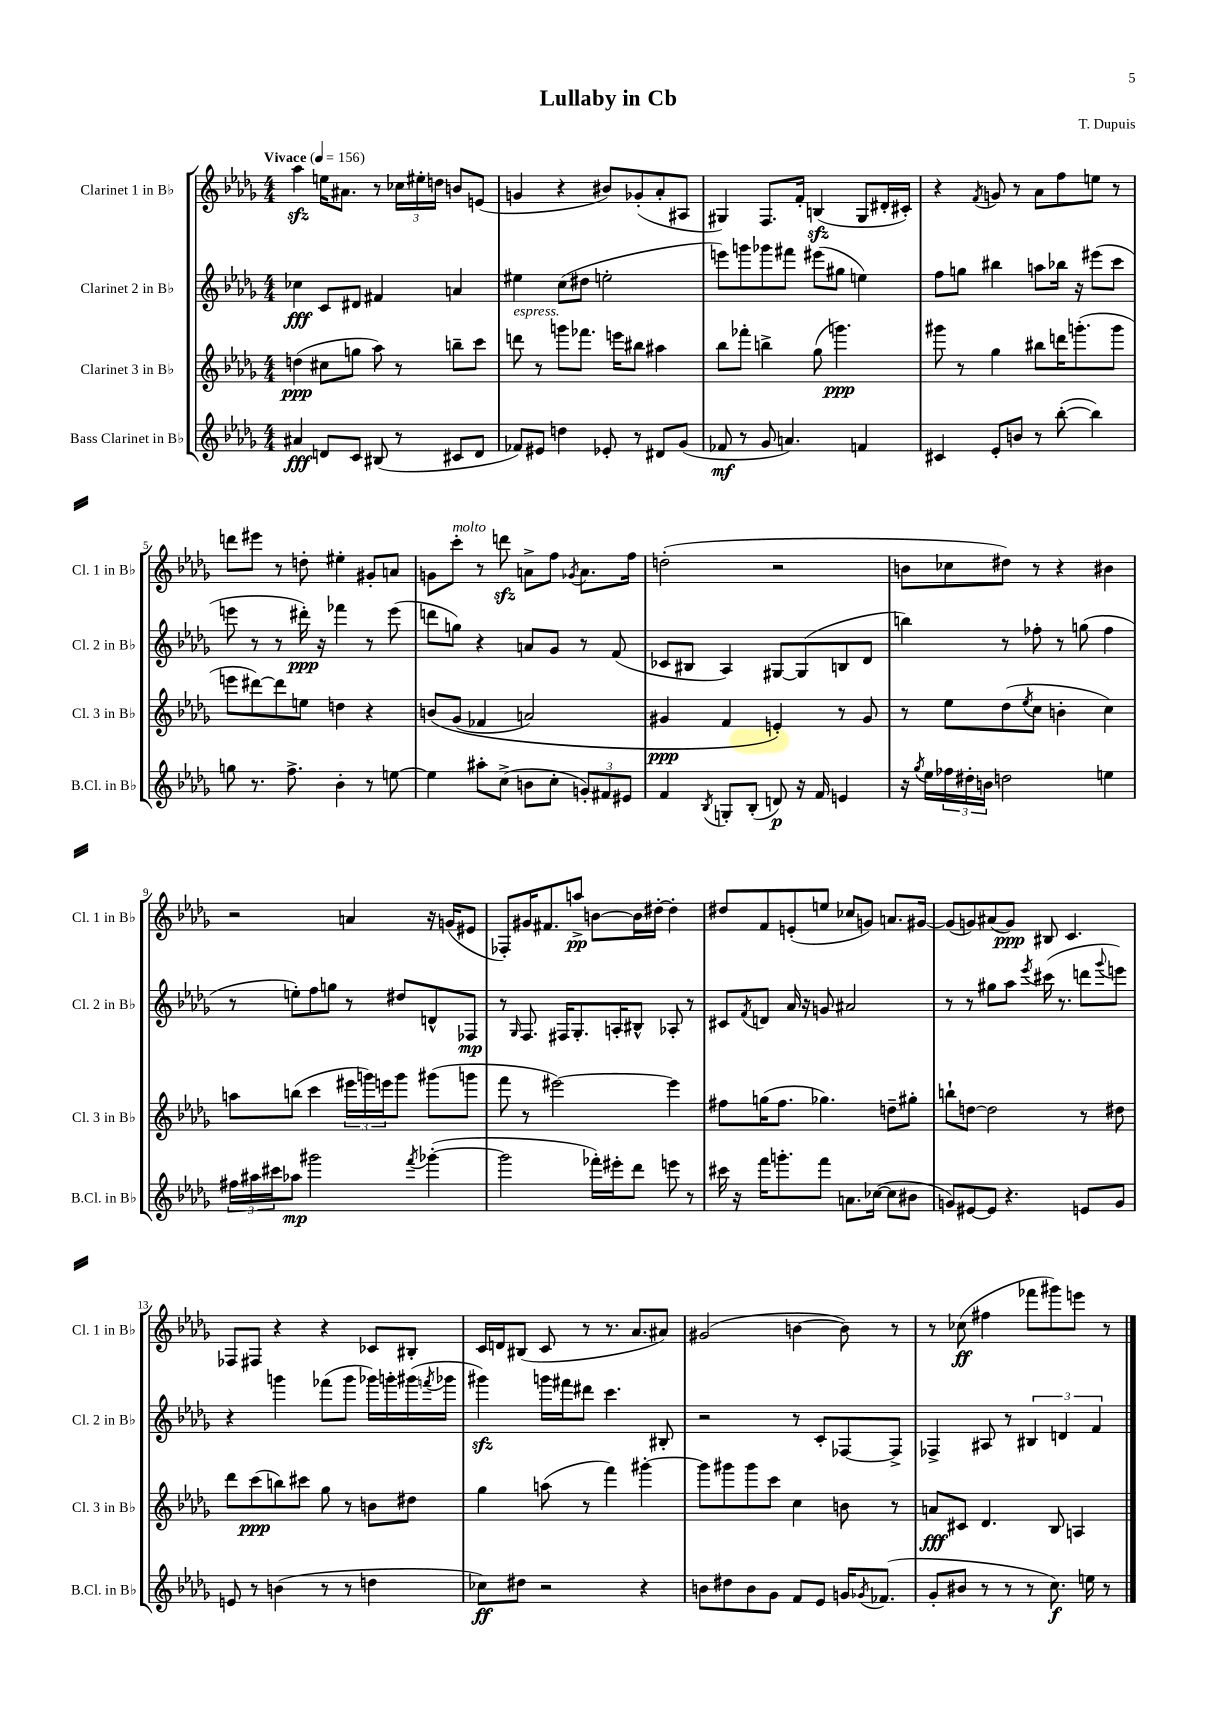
\header { title = "Lullaby in Cb" composer = "T. Dupuis" }
<<
\new StaffGroup <<
\new Staff = "s0" \with { instrumentName = "Clarinet 1 in Bb" shortInstrumentName = "Cl. 1 in Bb" } {
    \clef treble \key des \major \numericTimeSignature \time 4/4 \tempo "Vivace" 4 = 156
    aes''4\sfz e''16 ais'8. r8 \tuplet 3/2 { ces''16 eis''16-. d''16 } b'8 e'8( |
    g'4 r4 bis'8) ges'8-.( aes'8-. ais8 |
    gis4) f8. f'16-. b4\sfz( gis8 dis'16-. cis'16-.) |
    r4 \acciaccatura { f'8 } g'8 r8 aes'8 f''8 e''8 r8 |
    d'''8 eis'''8 r8 d''8-. eis''4-. gis'8-. a'8 |
    g'8 c'''8-.^\markup { \italic "molto" } r8 d'''8\sfz a'8-> f''8 \acciaccatura { ges'8 } a'8. f''16 |
    d''2-.( r2 |
    b'8 ces''8 dis''8) r8 r4 bis'4 |
    r2 a'4 r16 g'16( eis'8 |
    fes8-.) gis'16 fis'8. a''8->\pp b'8~ b'16 dis''16~-. dis''4-. |
    dis''8 f'8 e'8-.( e''8 ces''8 g'8) a'8. gis'16~ |
    gis'8( g'8) ais'8( g'8\ppp) bis8 c'4. |
    fes8 fis8 r4 r4 ces'8 bis8-. |
    c'16 d'16 bis8( c'8 r8 r8. aes'8. ais'8) |
    gis'2( b'4~ b'8) r8 |
    r8 ces''8\ff( fis''4 fes'''8 gis'''8) e'''8 r8 \bar "|." |
}
\new Staff = "s1" \with { instrumentName = "Clarinet 2 in Bb" shortInstrumentName = "Cl. 2 in Bb" } {
    \clef treble \key des \major \numericTimeSignature \time 4/4
    ces''4\fff c'8 dis'8 fis'4 a'4 |
    eis''4 c''8( dis''8 e''2-. |
    e'''8) g'''8 ges'''8 fis'''8 eis'''8( gis''8 e''4) |
    f''8 g''8 bis''4 a''8 bes''16 r16 eis'''8( c'''8 |
    e'''8 r8 r8 dis'''16-.\ppp) r16 fes'''4 r8 e'''8( |
    d'''8 g''8) r4 a'8 ges'8 r8 f'8( |
    ces'8 bis8 aes4) gis8~ gis8( b8 des'8 |
    b''4) r8 fes''8-. r8 g''8( fes''4 |
    r8 e''8-.) f''8 g''8 r8 dis''8 d'8-^ fes8\mp |
    r8 \grace { ges16 } f8. fis16 ges8.-. a16-. bis8-^ aes8-. r8 |
    cis'8 \acciaccatura { f'8 } d'8 aes'16 r16 g'8 ais'2 |
    r8 r8 gis''8 aes''8 \acciaccatura { ees'''8 } cis'''16( r8. d'''8 \appoggiatura { ges'''8 } e'''8) |
    r4 g'''4 fes'''8( g'''8 ges'''16) g'''16-. gis'''16( \acciaccatura { f'''8 } ges'''16 |
    gis'''4\sfz) g'''16 fis'''16 dis'''8 c'''4. bis8-. |
    r2 r8 c'8-. fes8~ fes8-> |
    fes4-> ais8 r8 \tuplet 3/2 { bis4 d'4 f'4 } \bar "|." |
}
\new Staff = "s2" \with { instrumentName = "Clarinet 3 in Bb" shortInstrumentName = "Cl. 3 in Bb" } {
    \clef treble \key des \major \numericTimeSignature \time 4/4
    d''4\ppp( cis''8 g''8 aes''8) r8 b''8-- c'''8 |
    d'''8^\markup { \italic "espress." } r8 g'''8 fes'''8. e'''16 bis''8 ais''4 |
    bes''8 fes'''8-. b''4-> ges''8( g'''4.\ppp) |
    gis'''8 r8 ges''4 bis''8 d'''16 g'''8.-.( g'''8 |
    e'''8 dis'''8~) dis'''8 e''8 d''4 r4 |
    b'8\( ges'8( fes'4 a'2) |
    gis'4\ppp f'4 e'4-.\) r8 gis'8 |
    r8 ees''8 des''8( \acciaccatura { ees''8 } c''8 b'4-. c''4) |
    a''8 b''8( c'''4 \tuplet 3/2 { eis'''16 g'''16) e'''16 } g'''8 gis'''8( g'''8 |
    f'''8 r8 eis'''2~) eis'''4 |
    fis''8 g''16( fis''8. ges''4.) d''8-- gis''8-. |
    b''8-! d''8~ d''2 r8 dis''8 |
    des'''8 c'''8\ppp( b''8) cis'''8 ges''8 r8 b'8 dis''8 |
    ges''4 a''8( r8 f'''4) gis'''4~-. |
    gis'''8 gis'''8 gis'''8 c'''8 c''4 b'8 r8 |
    a'8\fff cis'8 des'4. bes8 a4 \bar "|." |
}
\new Staff = "s3" \with { instrumentName = "Bass Clarinet in Bb" shortInstrumentName = "B.Cl. in Bb" } {
    \clef treble \key des \major \numericTimeSignature \time 4/4
    ais'4\fff d'8 c'8 bis8( r8 cis'8 d'8 |
    fes'8) eis'8 d''4 ees'8-. r8 dis'8 ges'8( |
    fes'8\mf r8 ges'8 a'4.) f'4 |
    cis'4 ees'8-. b'8 r8 bes''8~-.( bes''4) |
    g''8 r8. f''8.-> bes'4-. r8 e''8~ |
    e''4 ais''8-. c''8->( b'8 c''8-. \tuplet 3/2 { g'8-.) fis'8 eis'8 } |
    f'4 \acciaccatura { bes8 } g8-. bes8-.( d'8\p) r16 f'16 e'4 |
    r16 \acciaccatura { ges''8 } ees''16 \tuplet 3/2 { fes''16 dis''16-. b'16 } d''2 e''4 |
    \tuplet 3/2 { fis''16 ais''16 cis'''16 } aes''8\mp gis'''2 \acciaccatura { f'''8 } ges'''4~-.( |
    ges'''2 fes'''16-.) eis'''16-. des'''8 e'''8 r8 |
    cis'''16 r16 f'''16 g'''8.-. f'''8 a'8. ces''16~( ces''8 bis'8 |
    g'8) eis'8~ eis'8 r4. e'8 g'8 |
    e'8 r8 b'4( r8 r8 d''4 |
    ces''8\ff) dis''8 r2 r4 |
    b'8 dis''8 b'8 ges'8 f'8 ees'8 g'16 \acciaccatura { ges'8 } fes'8.( |
    ges'8-. bis'8 r8 r8 r8 c''8.\f) e''16 r8 \bar "|." |
}
>>
>>
